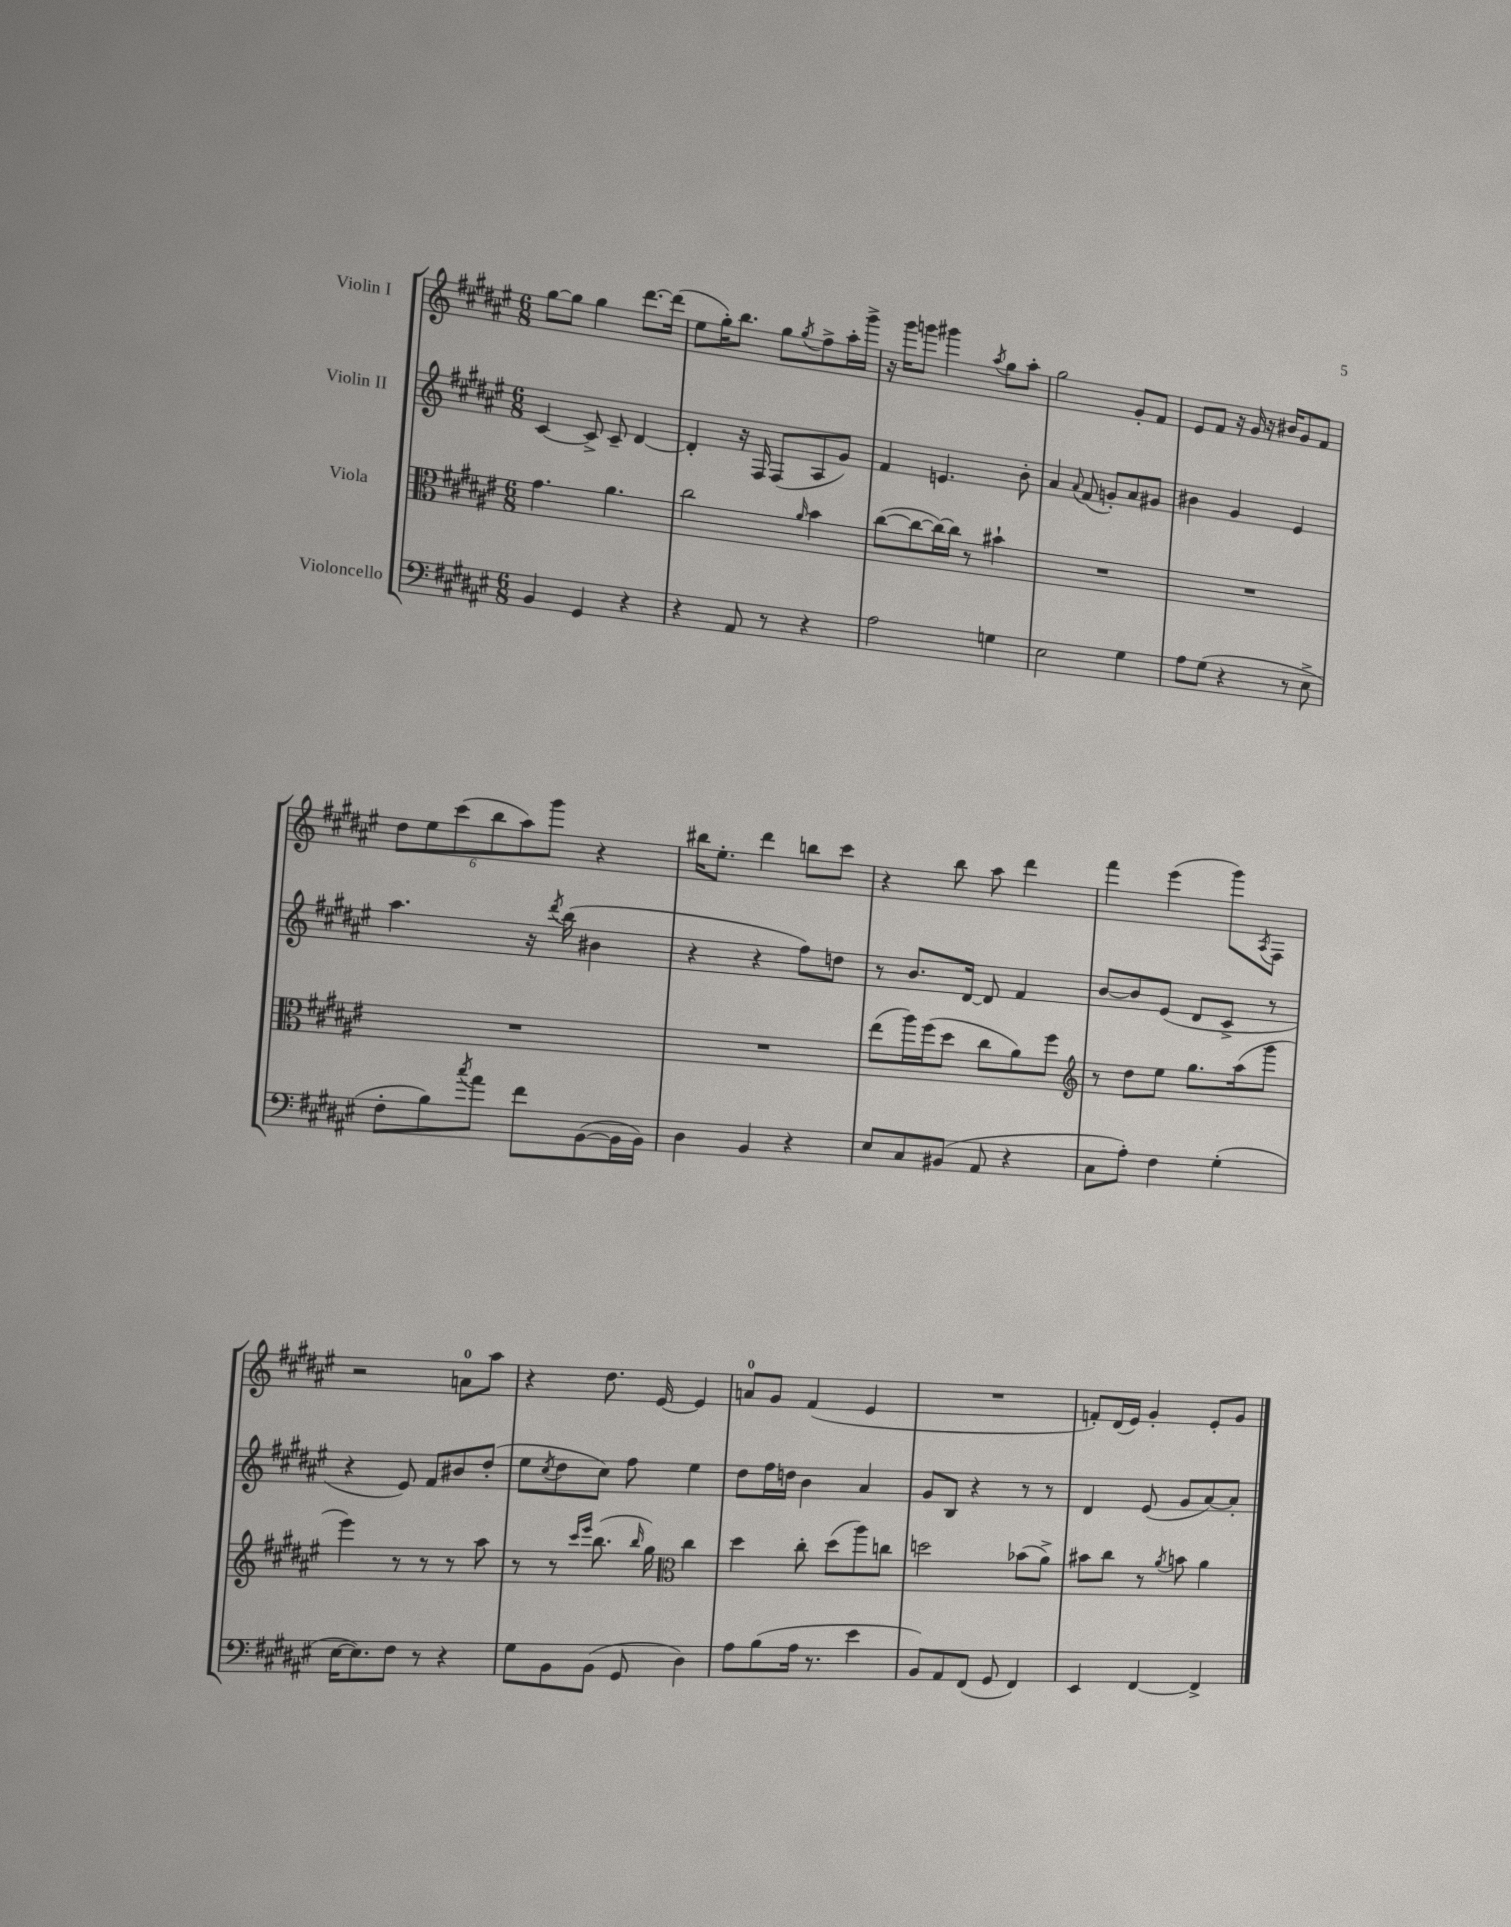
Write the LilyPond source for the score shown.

<<
\new StaffGroup <<
\new Staff = "s0" \with { instrumentName = "Violin I" } {
    \clef treble \key fis \major \numericTimeSignature \time 6/8
    gis''8~ gis''8 gis''4 dis'''8.~ dis'''16( |
    eis''8 gis''16-.) b''8. gis''8 \acciaccatura { gis''8 } fis''8-> ais''16-. gis'''16-> |
    r16 gis'''16 g'''8 gis'''4 \acciaccatura { ais''8 } gis''8 ais''8-. |
    gis''2 gis'8-. fis'8 |
    eis'8 fis'8 r16 gis'16 r16 bis'16 gis'8 fis'8 |
    \tuplet 6/4 { dis''8 eis''8 cis'''8( b''8 ais''8) gis'''8 } r4 |
    bis''16 eis''8.-. dis'''4 b''8 cis'''8 |
    r4 b''8 ais''8 dis'''4 |
    fis'''4 eis'''4( gis'''8) \acciaccatura { ais8 } fis8 |
    r2 a'8-0 ais''8 |
    r4 dis''8. eis'16~ eis'4 |
    a'8-0 gis'8 fis'4( eis'4 |
    R2. |
    f'8-.) dis'16( eis'16) gis'4-. eis'8-. gis'8 \bar "|." |
}
\new Staff = "s1" \with { instrumentName = "Violin II" } {
    \clef treble \key fis \major \numericTimeSignature \time 6/8
    cis'4~ cis'8-> cis'8-- dis'4~ |
    dis'4-. r16 fis16 fis8( ais8 gis'8) |
    fis'4 e'4. b'8-. |
    ais'4 \appoggiatura { ais'8 } fis'8( g'8-.) ais'8 gis'8 |
    bis'4 gis'4 eis'4 |
    ais''4. r16 \acciaccatura { dis'''8 } b''16( bis'4 |
    r4 r4 fis''8) d''8 |
    r8 b'8. dis'16~ dis'8 fis'4 |
    b'8~ b'8 eis'8( dis'8 cis'8-> r8 |
    r4 eis'8) fis'8 bis'8 dis''8-.( |
    eis''8 \acciaccatura { cis''8 } dis''8 cis''8) fis''8 eis''4 |
    dis''8 fis''16 d''16 b'4 ais'4 |
    gis'8 b8 r4 r8 r8 |
    dis'4 eis'8( gis'8 ais'8~) ais'8-. \bar "|." |
}
\new Staff = "s2" \with { instrumentName = "Viola" } {
    \clef alto \key fis \major \numericTimeSignature \time 6/8
    gis'4. ais'4. |
    cis''2 \grace { ais'16 } b'4 |
    cis''8~( cis''8~ cis''16~) cis''16 r8 bis'4-! |
    R2. |
    R2. |
    R2. |
    R2. |
    eis''8( ais''16) fis''16( dis''8 cis''8 ais'8) fis''8 |
    \clef treble r8 dis''8 eis''8 gis''8. ais''16( gis'''8 |
    eis'''4) r8 r8 r8 ais''8 |
    r8 r8 \grace { cis'''16 eis'''16 } b''8.( \grace { b''16 } gis''16) \clef alto cis''4 |
    dis''4 cis''8-. dis''8( ais''8) c''8 |
    d''2 bes'8( ais'8->) |
    bis'8 cis''8 r8 \acciaccatura { ais'8 } b'8 ais'4 \bar "|." |
}
\new Staff = "s3" \with { instrumentName = "Violoncello" } {
    \clef bass \key fis \major \numericTimeSignature \time 6/8
    b,4 gis,4 r4 |
    r4 ais,8 r8 r4 |
    ais2 g4 |
    eis2 gis4 |
    ais8 gis8( r4 r8 eis8-> |
    fis8-. b8) \acciaccatura { cis''8 } ais'8 fis'8 b,8~( b,16 b,16) |
    dis4 b,4 r4 |
    eis8 cis8 bis,8( ais,8 r4 |
    cis8 ais8-.) fis4 gis4-.( |
    eis16~ eis8.) fis8 r8 r4 |
    gis8 b,8 b,8( gis,8 dis4) |
    ais8 b8( ais16 r8. eis'4 |
    b,8) ais,8 fis,8( gis,8 fis,4) |
    eis,4 fis,4~ fis,4-> \bar "|." |
}
>>
>>
\layout { \context { \Score \remove "Bar_number_engraver" } }
